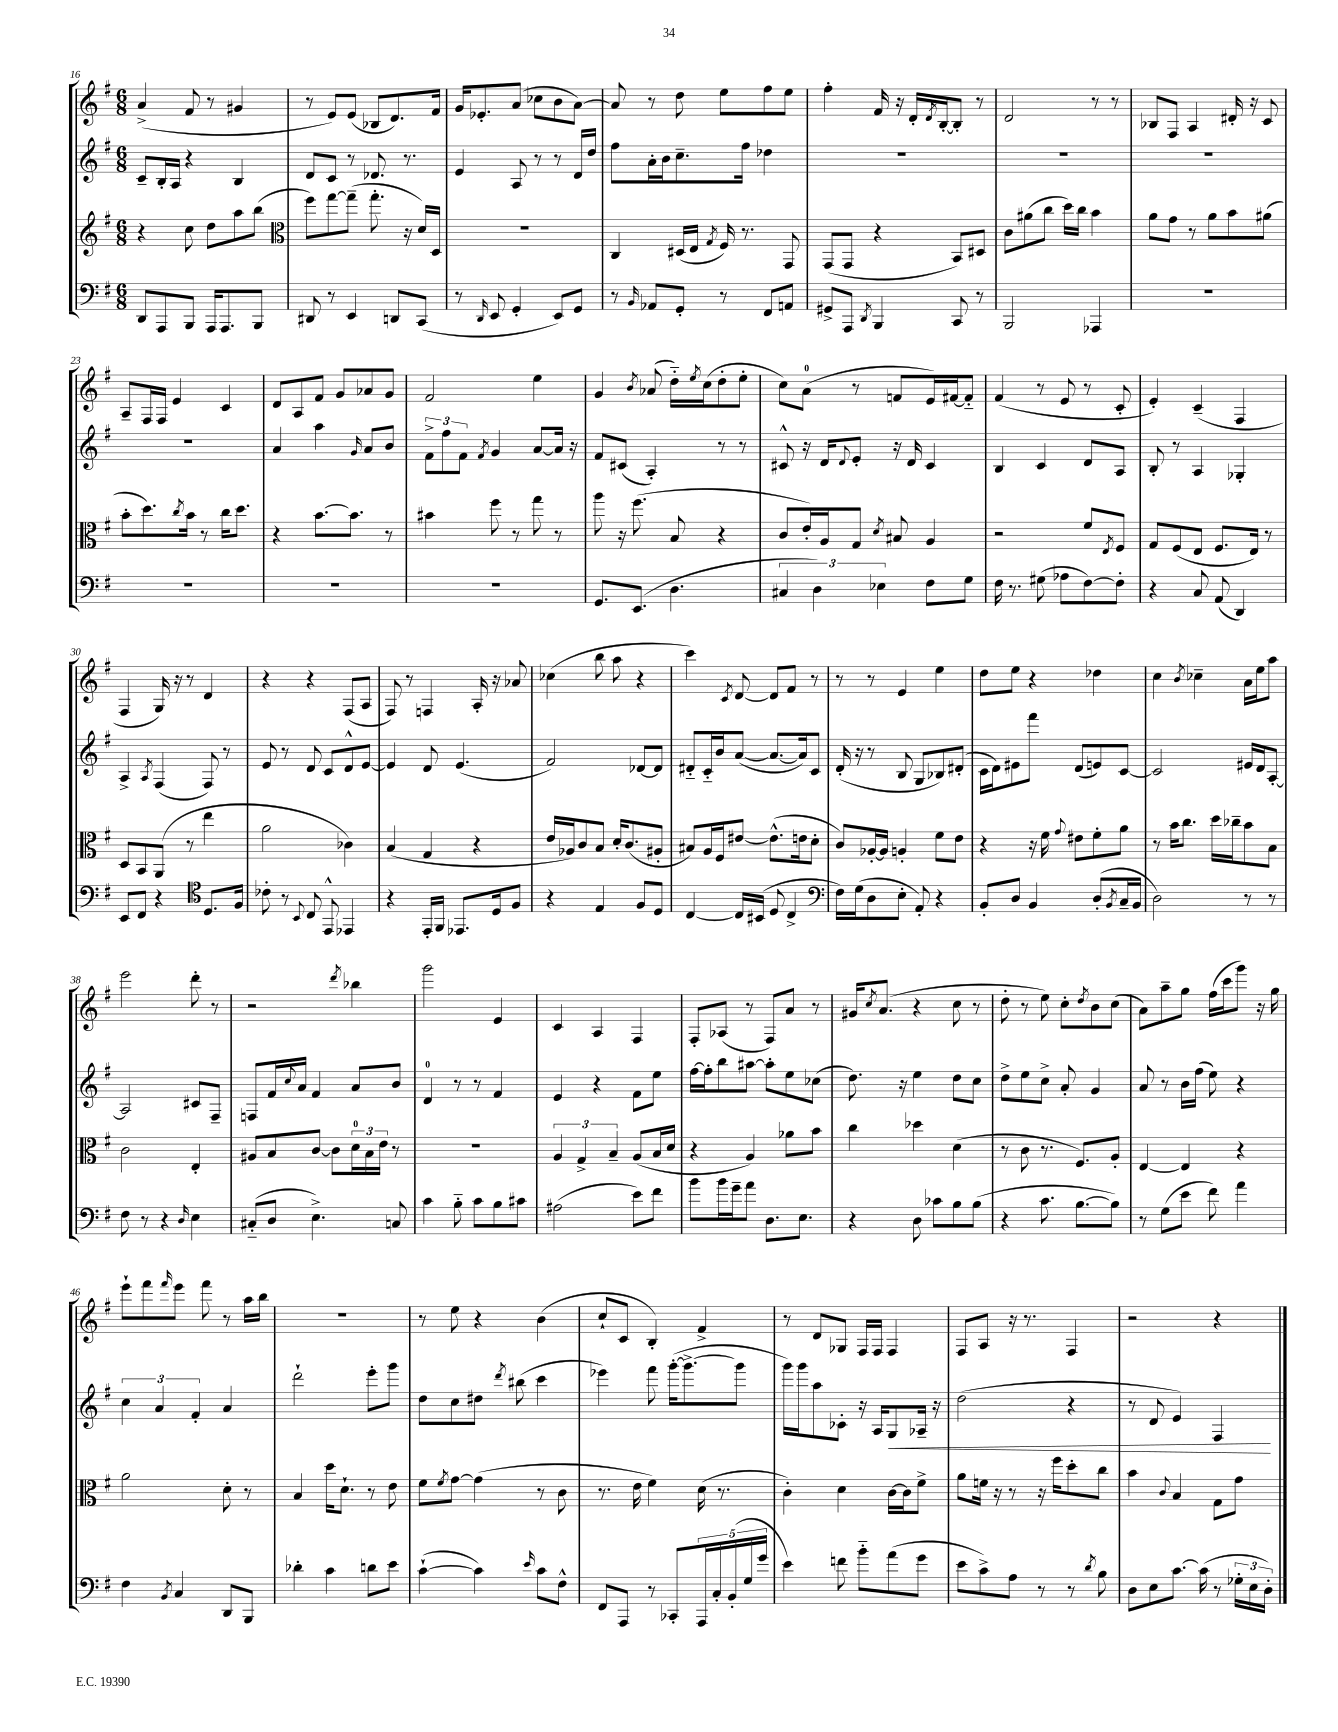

**kern	**kern	**kern	**kern
*staff4	*staff3	*staff2	*staff1
*clefF4	*clefG2	*clefG2	*clefG2
*k[f#]	*k[f#]	*k[f#]	*k[f#]
*M6/8	*M6/8	*M6/8	*M6/8
8DD	4r	8c~	(4a^
8AAA	.	16B'	.
.	.	16A	.
8BBB	8cc	4r	8f#
16AAA	8dd	.	8r
8.AAA	.	.	.
.	8aa	4B	4g#
8BBB	(8bb	.	.
=	=	=	=
*	*clefC3	*	*
8DD#	8ff#)	8d	8r
8r	[8gg	8c	8e)
4EE	(8gg~]	8r	(8e
.	8.gg'	8.d-	8B-
8DD	.	.	8.d)
.	16r	8.r	.
(8CC	16d)	.	.
.	16D	.	16f#
=	=	=	=
8r	2.r	4e	16g
.	.	.	8.e-'
16qqDD	.	.	.
8EE	.	.	.
4GG'	.	8A	(8a
.	.	8r	8cc-
8EE)	.	8r	8b
8GG	.	16d	[8a)
.	.	16dd	.
=	=	=	=
8r	4C	8ff#	8a]
16qqBB	.	.	.
8AA-	.	16a'	8r
.	.	16b	.
8GG'	(16D#	8.cc~	8dd
.	16E	.	.
.	8qG	.	.
8r	16F#)	.	8ee
.	8.r	16ff#	.
8FF#	.	4dd-	8ff#
8AA	8GG	.	8ee
=	=	=	=
8GG#^	(8GG	2.r	4ff#'
8AAA	8GG	.	.
8qDD	.	.	.
4BBB	4r	.	16f#
.	.	.	16r
.	.	.	16d'
.	.	.	8qd
.	.	.	[16B'
8CC	8BB)	.	8B']
8r	8D#	.	8r
=	=	=	=
2BBB	8c	2.r	2d
.	(8a#	.	.
.	8cc	.	.
.	16dd)	.	.
.	16cc	.	.
4AAA-	4b	.	8r
.	.	.	8r
=	=	=	=
2.r	8a	2.r	8B-
.	8g	.	8F#
.	8r	.	4A
.	8a	.	.
.	8b	.	16d#'
.	.	.	16r
.	(8a#	.	8c
=	=	=	=
2.r	8b'	2.r	8A~
.	8.dd)	.	16F#
.	.	.	16F#
.	.	.	4e
.	8qcc	.	.
.	16b	.	.
.	8r	.	.
.	16cc	.	4c
.	8.dd	.	.
=	=	=	=
2.r	4r	4a	8d
.	.	.	8A
.	[8.b	4aa	8f#
.	.	.	8g
.	8.b]	.	.
.	.	16qqg	.
.	.	8a	8a-
.	8r	8b	8g
=	=	=	=
2.r	4b#	12f#^	2f#
.	.	12ff#	.
.	.	12f#	.
.	.	8qf#	.
.	8ff#	4g	.
.	8r	.	.
.	8gg	[8a	4ee
.	8r	16a]	.
.	.	16r	.
=	=	=	=
8.GG	8aa	8f#	4g
.	16r	(8c#	.
(8.EE	(8.ff#	.	.
.	.	.	8qb
.	.	4A')	(8a-
4.D	8B	.	16dd'~)
.	.	.	8qee
.	.	.	(16cc
.	4r	8r	8dd'
.	.	8r	8ee'
=	=	=	=
6C#	8c	8c#^^	8cc)
.	16e')	16r	(8a
6D)	.	.	.
.	16A	16d	.
.	.	8qqd	.
.	8G	8e'	8r
6E-	.	.	.
.	8qd	.	.
.	8B#	16r	8f
.	.	16d	.
8F#	4A	4c#	16e)
.	.	.	[16f#
8G	.	.	8f#'~]
=	=	=	=
16F#	2r	4B	(4f#
8.r	.	.	.
(8G#	.	4c	8r
8A-	.	.	8e
[8F#)	8f#	8d	8r
.	8qE	.	.
8F#']	8F#	8A	8c'
=	=	=	=
4r	8G	8B'	4e')
.	(8F#	8r	.
8C	8E	4A	(4c~
(8AA	8.F#	.	.
4DD)	.	4G-'	4F#
.	16E)	.	.
.	8r	.	.
=	=	=	=
8EE	8D	4A^	4F#
8FF#	8BB	.	.
.	.	8qA	.
4r	(8AA	(4F#	16G)
.	.	.	16r
.	8r	.	8r
*clefC4	*	*	*
8.D	4ee	8F#)	4d
.	.	8r	.
16F#	.	.	.
=	=	=	=
8c-'	2a	8e	4r
8r	.	8r	.
8qqBB	.	.	.
8C	.	8d	4r
8EE^^	.	8c	.
4EE-	4c-)	8d^^	(8F#
.	.	[8e	8A
=	=	=	=
4r	(4B	4e]	8F#)
.	.	.	8r
16EE'	4G	8d	4F
16FF#	.	.	.
8.EE-	.	(4.e	.
.	4r	.	16A'
16D	.	.	16r
8F#	.	.	8a-
=	=	=	=
4r	16e	2f#)	(4cc-
.	16A-)	.	.
.	8c	.	.
4E	8B	.	8bb
.	16d'	.	8aa
.	(8.c	.	.
8F#	.	[8d-	4r
8D	8A#'	8d-]	.
=	=	=	=
[4C	8B#)	8d#'~	4ccc)
.	16A	16c'~	.
.	16F#	16b	.
.	.	.	8qc
16C]	[8e#	([8a	[8d
(16BB#	.	.	.
8D	(8.e#^^]	8.a_	8d]
4C^	.	.	8f#
.	16e	16a])	.
.	8d'	8c	8r
=	=	=	=
*clefF4	*	*	*
16F#)	8c)	(16d'	8r
(16G	.	16r	.
8D	[16A-'	8r	8r
.	16A-]	.	.
8E'	4A'	8B	4e
8AA')	.	8G	.
4r	8f#	8B-)	4ee
.	8e	(8d#'	.
=	=	=	=
8BB'	4r	16c	8dd
.	.	16d)	.
8D	.	8e#	8ee
4BB	16r	8fff#	4r
.	16f#	.	.
.	8qqg	.	.
.	8e#	(8d	.
(8D'	8f#'	8e)	4dd-
8qBB	.	.	.
16C~	8a	[8c	.
16BB	.	.	.
=	=	=	=
2D)	8r	2c]	4cc
.	16b	.	.
.	8.cc	.	.
.	.	.	8qb
.	.	.	4cc-~
.	16dd	.	.
.	16cc-~	.	.
8r	8b	16e#	16a
.	.	16d	16ee
8r	8B	[8A'	8aa
=	=	=	=
8F#	2c	2A]	2eee
8r	.	.	.
4r	.	.	.
16qqD	.	.	.
4E	4E'	8c#	8ddd'
.	.	8F#~	8r
=	=	=	=
(8C#'~	8A#	8F	2r
8D	8B	16f#	.
.	.	8qqcc	.
.	.	16a	.
4.E^)	[8c	4f#	.
.	8c]	.	.
.	.	.	8qddd
.	24d	8a	4bb-
.	24B	.	.
.	24e	.	.
8C	8r	8b	.
=	=	=	=
4c	2.r	4d	2ggg
8B'~	.	8r	.
8c	.	8r	.
8B	.	4f#	4e
8c#	.	.	.
=	=	=	=
(2A#	6A	4e	4c
.	6G^	.	.
.	.	4r	4A
.	6B~	.	.
8e)	(8A	8f#	4F#
8f#	16B	8ee	.
.	16d	.	.
=	=	=	=
8b	4r	[16ff#	8F#'
.	.	16ff#']	.
16b	.	8bb	(8A-
16g~	.	.	.
8a	4A)	[8aa#	8r
8.D	.	8aa#']	8F#)
.	8a-	8ee	8a
8.E	.	.	.
.	8b	(8cc-	8r
=	=	=	=
4r	4cc	8.dd)	16g#
.	.	.	8qcc
.	.	.	(8.a
.	.	16r	.
8D	4dd-	4ee	4r
8c-	.	.	.
8B	(4d	8dd	8cc
(8B	.	8cc	8r
=	=	=	=
4r	8r	8dd^	8dd'
.	8c	8ee	8r
8.c	8.r	8cc^	8ee)
.	.	8a'	8cc'
[8.B	8.F#)	.	.
.	.	.	8qdd
.	.	4g	8b
8B])	8A'	.	(8cc
=	=	=	=
8r	[4E	8a	8a)
(8G	.	8r	8aa~
8e	4E]	16b	8gg
.	.	(16ff#	.
8f#)	.	8ee)	(16ff#
.	.	.	16ccc
4a	4r	4r	8ggg)
.	.	.	16r
.	.	.	16gg
=	=	=	=
4F#	2a	6cc	8eee`
.	.	.	8fff#
.	.	6a	.
8qBB	.	.	16qqfff#
4C	.	.	8eee
.	.	6f#'	.
.	.	.	8fff#
8DD	8d'	4a	8r
8BBB	8r	.	16aa
.	.	.	16bb
=	=	=	=
4d-'	4B	2ddd`	2.r
4c	16dd	.	.
.	8.d`	.	.
8d	8r	8eee'	.
8e	8e	8ggg	.
=	=	=	=
([4c`	8f#	8dd	8r
.	8qf#	.	.
.	[8g	8cc	8ee
4c])	(4g]	8dd#	4r
.	.	8qddd	.
.	.	(8bb#	.
16qqe	.	.	.
8c	8r	4ccc	(4b
8F#^^	8c	.	.
=	=	=	=
8FF#	8.r	4eee-)	8cc`
8AAA	.	.	8c
.	16e	.	.
8r	4f#)	8fff#	4B')
8CC-'	.	([16ggg'	.
.	.	8.ggg^_	.
20AAA	(16d	.	4f#^
20C'	.	.	.
.	8.r	.	.
(20BB'	.	.	.
.	.	8ggg]	.
20G	.	.	.
20g	.	.	.
=	=	=	=
4e)	4c')	16ggg)	8r
.	.	16ggg	.
.	.	8aa	8d
8f	4d	8c-'	8G-
8b'~	.	16r	16F#
.	.	16A	16F#
(8a	[16c	8G	4F#
.	16c]	.	.
8g	8f#^	16A-~	.
.	.	16r	.
=	=	=	=
8e	8a	(2dd	8F#
8c^)	16f	.	8A
.	16r	.	.
8A	8r	.	16r
.	.	.	8.r
8r	16r	.	.
.	16ff#	.	.
8r	8dd'	4r	4F#
8qd	.	.	.
8B	8cc	.	.
=	=	=	=
8D	4b	8r	2r
8E	.	8d	.
.	8qqc	.	.
[8.c	4B	4e)	.
(16c]	.	.	.
8r	8G	4F#	4r
24G-'	8g	.	.
24E	.	.	.
24D')	.	.	.
==	==	==	==
*-	*-	*-	*-
